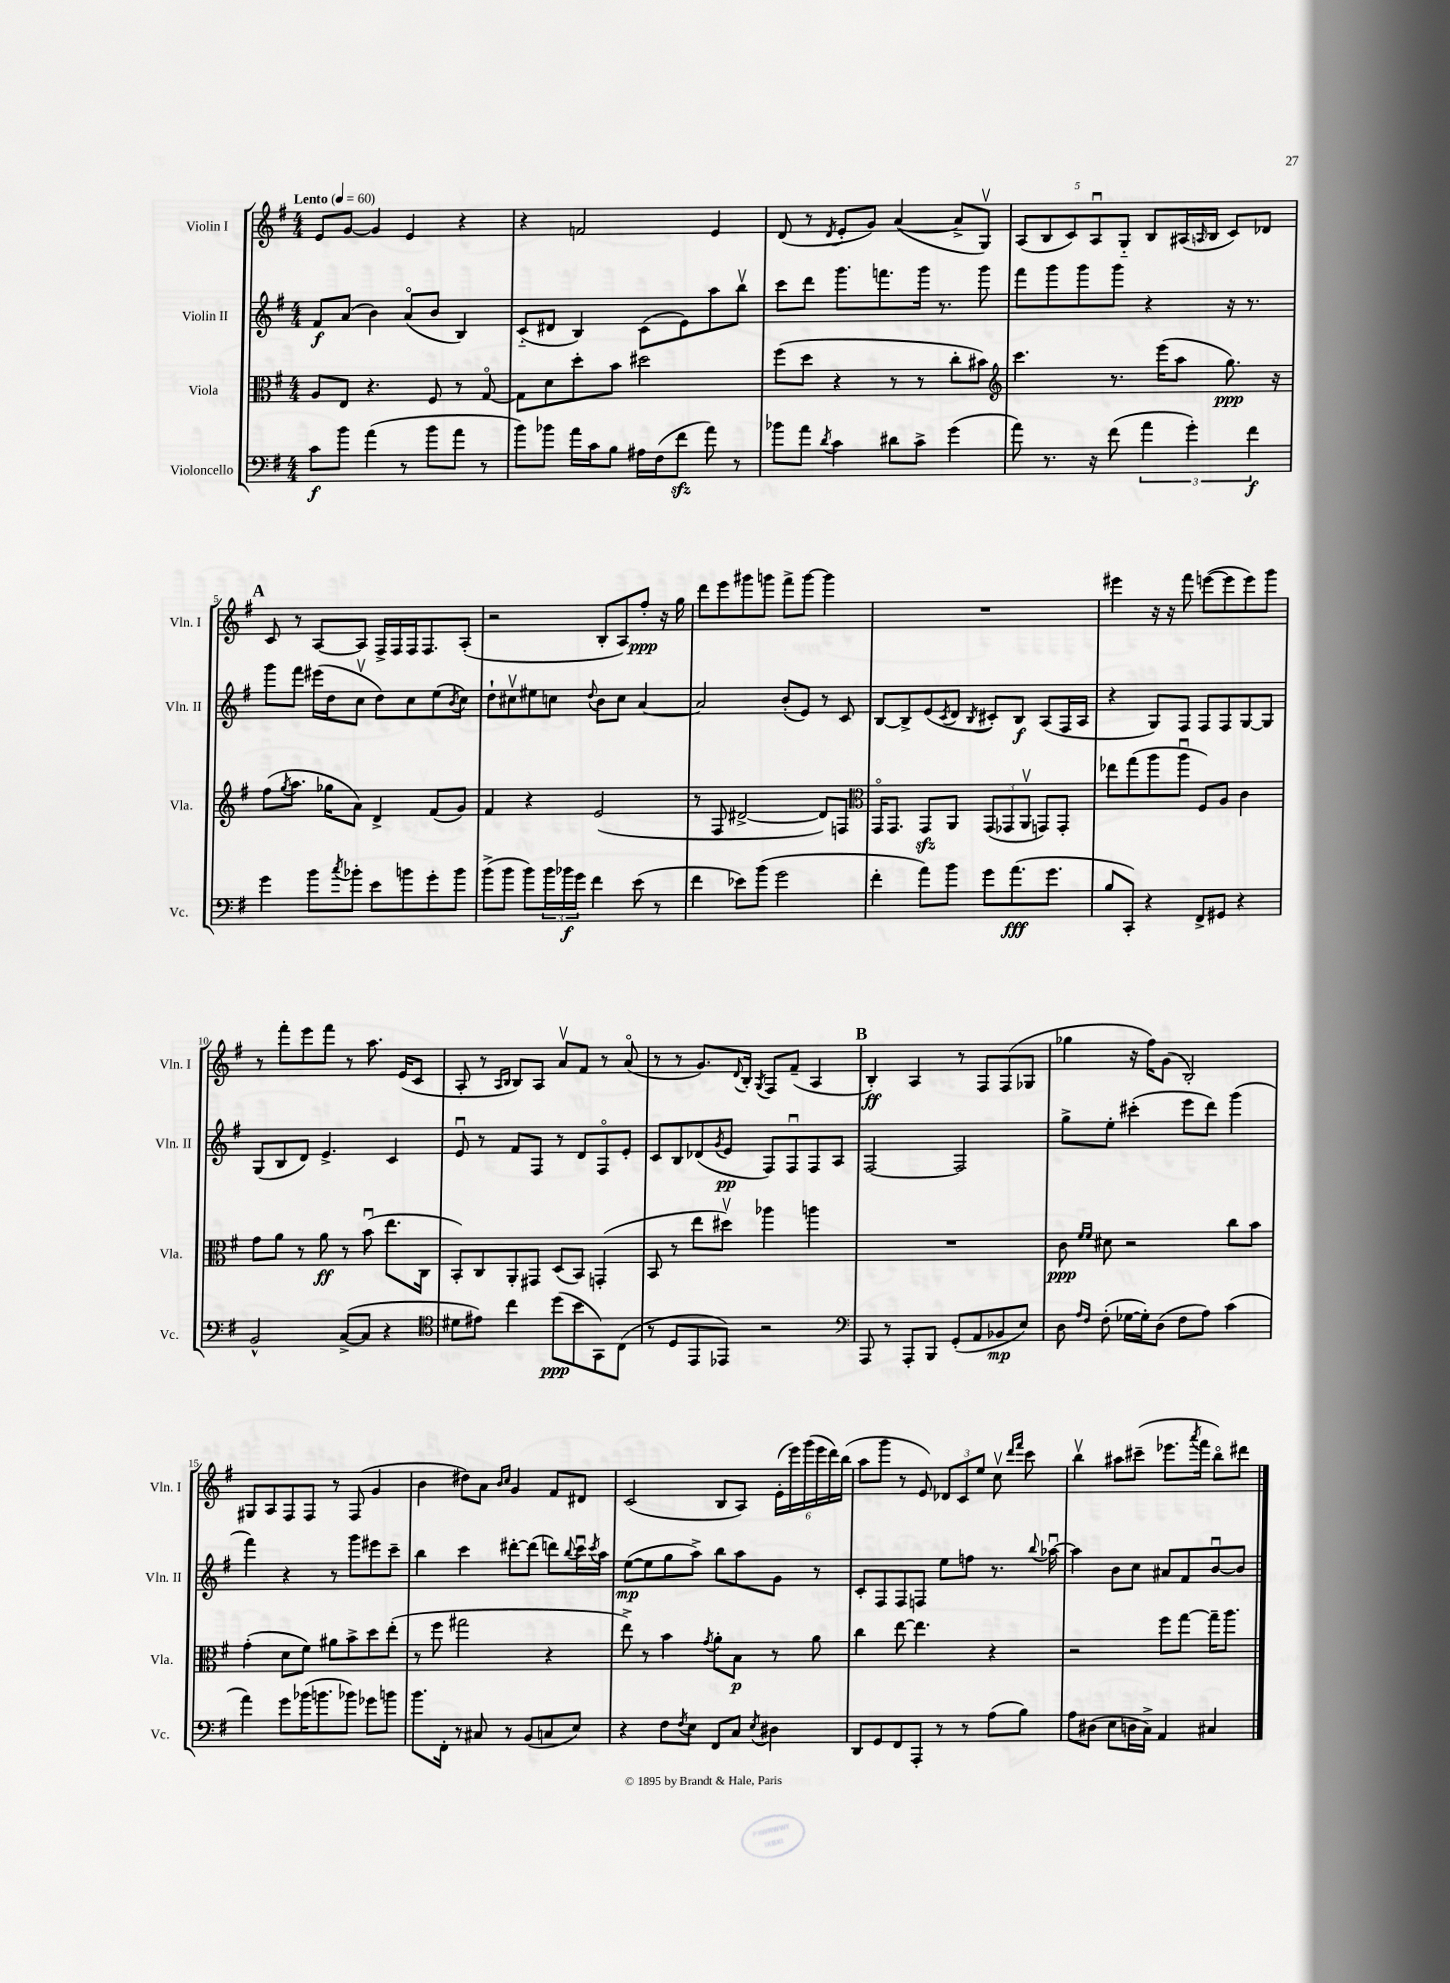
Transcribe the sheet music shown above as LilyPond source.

<<
\new StaffGroup <<
\new Staff = "s0" \with { instrumentName = "Violin I" shortInstrumentName = "Vln. I" } {
    \clef treble \key g \major \numericTimeSignature \time 4/4 \tempo "Lento" 4 = 60
    e'8 g'8~ g'4 e'4 r4 |
    r4 f'2 e'4 |
    d'8( r8 \acciaccatura { d'8 } e'8-. g'8) a'4~( a'8-> g8\upbow) |
    \tuplet 5/4 { a8( b8 c'8) a8\downbow g8-_ } b8 ais16( \grace { a16 } b16 c'8) des'8 |
    \mark \markup { \bold "A" } c'8 r8 a8~ a8 fis16-> fis16 fis16 fis8. a8-.( |
    r2 b8-. a8) fis''8-.\ppp r16 g''16 |
    d'''8 e'''8 gis'''8 g'''8 fis'''8-> g'''8~ g'''4 |
    R1 |
    eis'''4 r16 r16 fis'''8 e'''8~( e'''8 e'''8) g'''8 |
    r8 fis'''8-. e'''8 fis'''8 r8 a''8. e'16( c'8 |
    a8-. r8 \grace { a16 b16 } b8) a8 a'8\upbow fis'8 r8 a'8\flageolet( |
    r8 r8 g'8.) \appoggiatura { d'8 } b16-. \acciaccatura { g8 } fis8 fis'8--( a4 |
    \mark \markup { \bold "B" } b4-.\ff) a4 r8 fis8 fis8( ges8 |
    ges''4 r16 fis''16) g'8( b2-.) |
    gis8 a8 fis8 fis8 r8 fis8( g'4 |
    b'4 dis''8) a'8 \grace { b'16 c''16 } g'4 fis'8 dis'8 |
    c'2( b8 a8) \tuplet 6/4 { e'16-.( e'''16) g'''16( e'''16 d'''16) b''16( } |
    a''8 g'''8 r8 e'8) \tuplet 3/2 { des'8 c'8 e''8 } c''8\upbow \grace { d'''16 fis'''16 } c'''8 |
    b''4\upbow ais''8 cis'''8--( ees'''8. \acciaccatura { a'''8 } fis'''16 b''8\flageolet) dis'''8 \bar "|." |
}
\new Staff = "s1" \with { instrumentName = "Violin II" shortInstrumentName = "Vln. II" } {
    \clef treble \key g \major \numericTimeSignature \time 4/4
    fis'8\f a'8( b'4) a'8\flageolet( b'8 b4) |
    c'8-_( dis'8 b4) c'8( e'8) a''8 b''8\upbow |
    c'''8 d'''8 g'''8. f'''8. g'''16 r8. g'''8 |
    fis'''8 g'''8 g'''8 g'''8 r4 r16 r8. |
    \mark \markup { \bold "A" } g'''8 fis'''8 eis'''16( d''16 c''8\upbow d''8) c''8 e''8( \acciaccatura { b'8 } c''8) |
    d''8-! cis''8\upbow eis''8 c''8 \appoggiatura { d''8 } b'8 c''8 a'4~ |
    a'2 b'8-.( e'8) r8 c'8 |
    b8~ b8-> e'8( \acciaccatura { c'8 } d'8 \acciaccatura { b8 } cis'8-.) b8\f a8( fis16 a16 |
    r4 g8) fis8 fis8 fis8 g8~ g8 |
    g8( b8 d'8) e'4.-> c'4 |
    e'8\downbow r8 fis'8 fis8 r8 d'8 fis8\flageolet e'8-. |
    c'8 b8 des'8( \acciaccatura { g'8 } e'8\pp fis8) fis8\downbow fis8 a8 |
    \mark \markup { \bold "B" } fis2~ fis2 |
    g''8-> e''8-. cis'''4-.( e'''8 d'''8) g'''4( |
    fis'''4) r4 r8 g'''8 eis'''8 c'''8-- |
    b''4 c'''4 dis'''8~-. dis'''8( d'''8) \appoggiatura { b''8 } c'''16\downbow \acciaccatura { c'''8 } a''16 |
    e''8~\mp( e''8 g''8 a''8->) b''8 a''8 g'8 r8 |
    c'8-. fis8 fis8 f8 e''8 f''8 r8. \appoggiatura { b''8 } aes''16~\downbow |
    aes''4 b'8 c''8 ais'8 fis'8 b'8~\downbow b'8 \bar "|." |
}
\new Staff = "s2" \with { instrumentName = "Viola" shortInstrumentName = "Vla." } {
    \clef alto \key g \major \numericTimeSignature \time 4/4
    a8 e8 r4. fis8 r8 g8~\flageolet |
    g8 d'8 d''8-. b'8 dis''2 |
    fis''8( d''8 r4 r8 r8 c''8-. bis'8) |
    \clef treble c'''4. r8. e'''16( a''8 g''8.\ppp) r16 |
    \mark \markup { \bold "A" } fis''8( \acciaccatura { g''8 } a''8. ges''16 a'8) d'4-> fis'8( g'8) |
    fis'4 r4 e'2( |
    r8 fis8 dis'2~-> dis'8) f8 |
    \clef alto g,16\flageolet g,8. g,8\sfz a,8 \tuplet 3/2 { g,8( ges,8 a,8\upbow } g,8) g,8-. |
    ees''8 g''8( a''8 a''8\downbow fis8) a8 c'4 |
    g'8 a'8 r8 a'8\ff r8 b'8\downbow( e''8. c16 |
    b,8-.) c8 a,8-. gis,8 d8( b,8) g,4-.( |
    b,8 r8 e''8 dis''8\upbow) aes''4 a''4 |
    \mark \markup { \bold "B" } R1 |
    c'8\ppp \grace { fis'16 fis'16 } dis'8 r2 c''8 b'8 |
    g'4-.( d'8 fis'8) ais'8 b'8-> d''8 e''8-.( |
    r8 fis''8 gis''2 r4 |
    e''8->) r8 b'4 \acciaccatura { g'8 } a'8-. b8\p r8 a'8 |
    c''4 e''8~ e''4. r4 |
    r2 fis''8 g''8~ g''16-- a''8. \bar "|." |
}
\new Staff = "s3" \with { instrumentName = "Violoncello" shortInstrumentName = "Vc." } {
    \clef bass \key g \major \numericTimeSignature \time 4/4
    c'8\f b'8 a'4( r8 b'8 a'8 r8 |
    b'8) bes'8 a'16 c'16 b8 ais16 fis16( fis'8\sfz a'8) r8 |
    bes'8 a'8 \acciaccatura { d'8 } c'4 dis'8 c'8-> g'4( |
    a'8) r8. r16 fis'8( \tuplet 3/2 { a'4 g'4-.) fis'4\f } |
    \mark \markup { \bold "A" } g'4 b'8 \acciaccatura { c''8 } bes'8-. e'8 b'8 g'8-. b'8 |
    b'8->( b'8 b'8) \tuplet 3/2 { b'16 bes'16\f g'16 } fis'4 e'8( r8 |
    fis'4 ees'8) b'8( g'2 |
    fis'4-. a'8) b'8 g'8 a'8.\fff( g'8. |
    b8 c,8-.) r4 fis,8-> gis,8 r4 |
    b,2-^ c8~->( c8 r4 |
    \clef tenor dis'8 eis'8) c''4 d''8\ppp( b'8 g,8) c8( |
    r8 d8 e,8 ees,8) r2 |
    \mark \markup { \bold "B" } \clef bass a,,8 r8 a,,8-. b,,8 g,8-.( a,8 bes,8\mp e8) |
    d8 \grace { a16 fis16 } fis8-.( ges16~ ges16-.) d8( fis8 a8) c'4( |
    a'4) g'8 bes'16( b'8. bes'8) ges'8 b'8 |
    b'8. fis,16-. r8 cis8 r8 b,8( c8 e8) |
    r4 fis8 \acciaccatura { fis8 } e8 fis,8 c8 \acciaccatura { e8 } dis4 |
    d,8 g,8 fis,8 a,,8-. r8 r8 a8( b8) |
    a8 dis8( e8 d16 c16->) a,4 cis4 \bar "|." |
}
>>
>>
